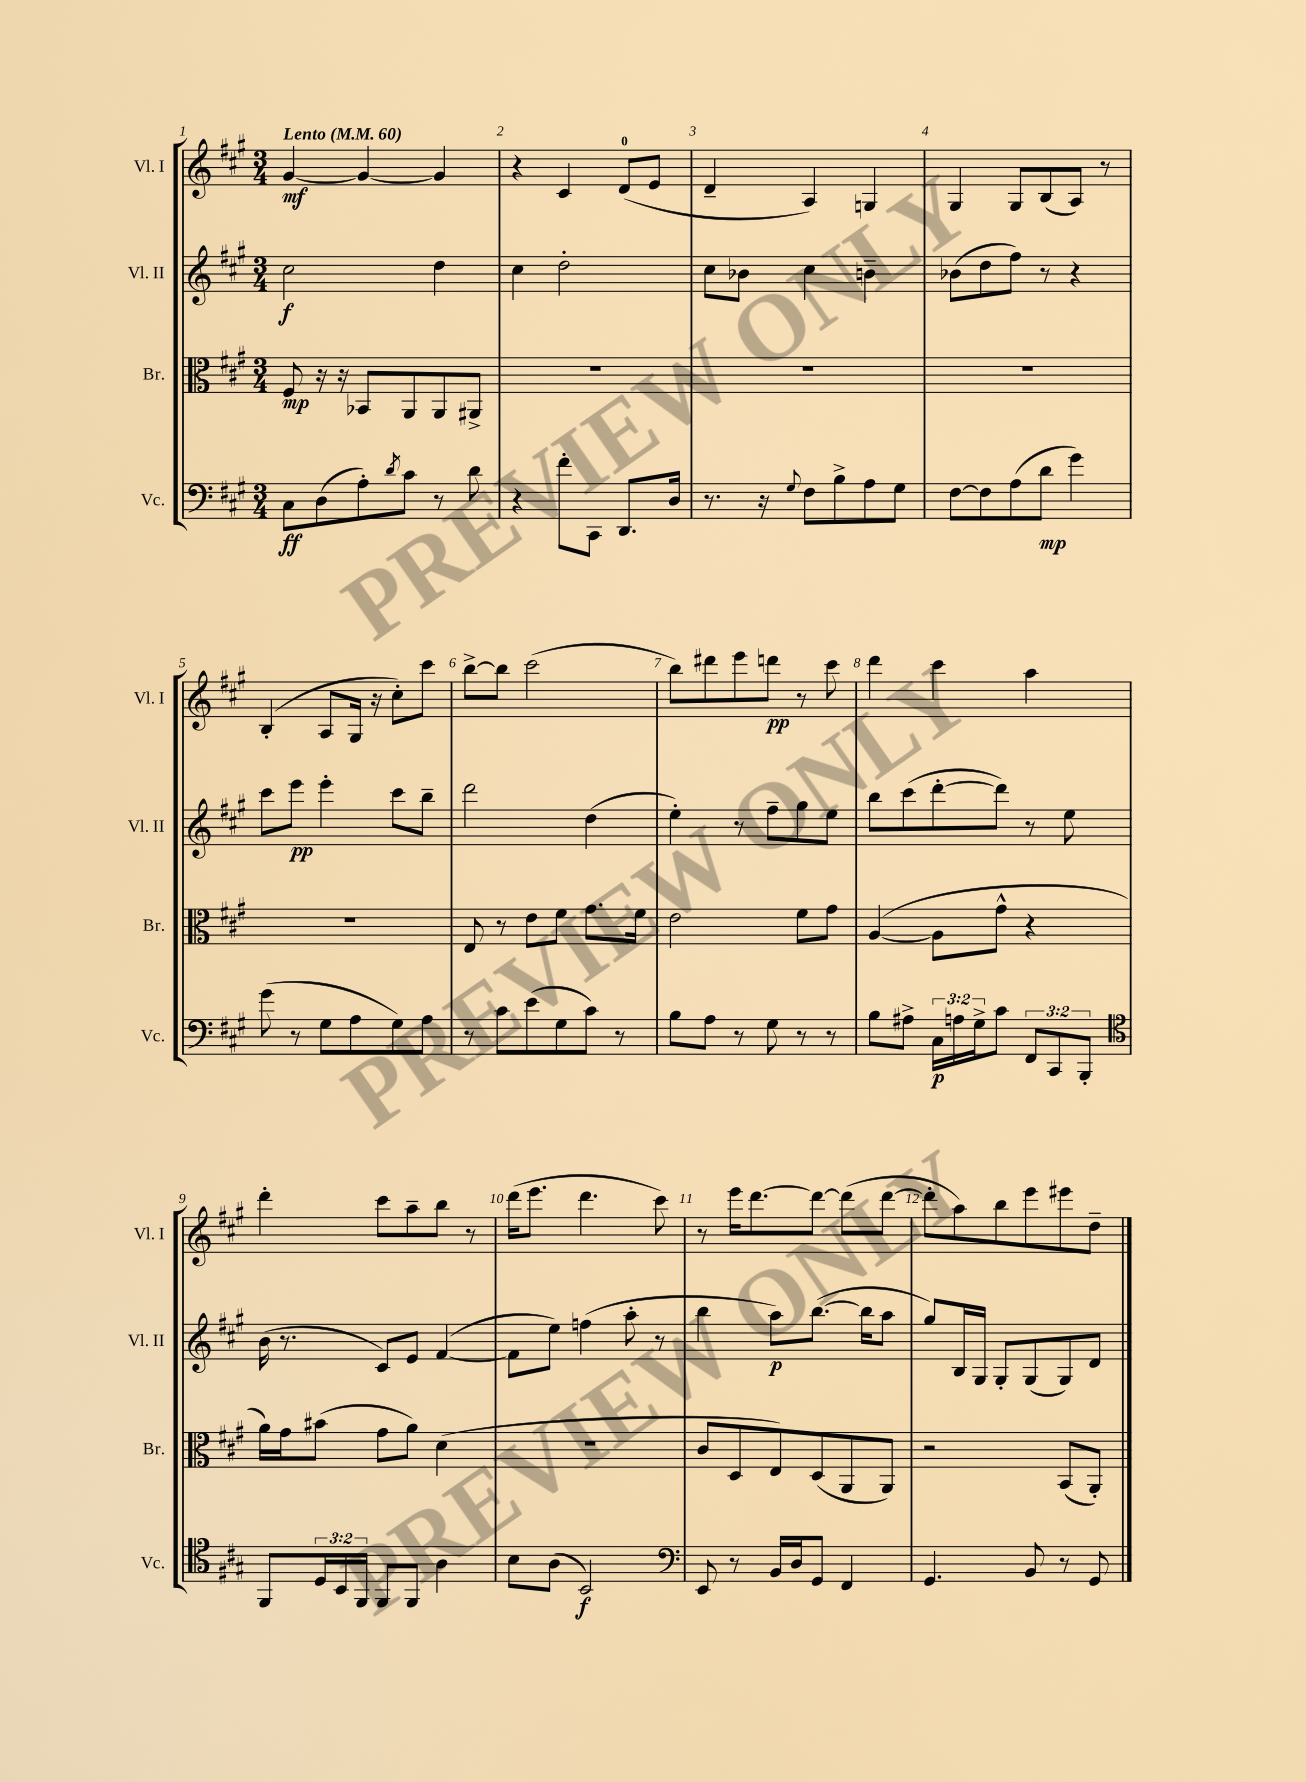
<<
\new StaffGroup <<
\new Staff = "s0" \with { instrumentName = "Vl. I" shortInstrumentName = "Vl. I" } {
    \clef treble \key a \major \numericTimeSignature \time 3/4 \tempo "Lento" 4 = 60
    gis'4~\mf gis'4~ gis'4 |
    r4 cis'4 d'8-0( e'8 |
    d'4-- a4) g4 |
    gis4 gis8 b8( a8) r8 |
    b4-.( a8 gis16 r16 cis''8-.) cis'''8 |
    b''8~-> b''8 cis'''2( |
    b''8) dis'''8 e'''8 d'''8\pp r8 cis'''8 |
    d'''4 cis'''4 a''4 |
    d'''4-. cis'''8 a''8-- b''8 r8 |
    d'''16( e'''8. d'''4. cis'''8) |
    r8 e'''16 d'''8.~ d'''8~ d'''8( d'''8~ |
    d'''8-. a''8) b''8 e'''8 eis'''8 d''8-- \bar "|." |
}
\new Staff = "s1" \with { instrumentName = "Vl. II" shortInstrumentName = "Vl. II" } {
    \clef treble \key a \major \numericTimeSignature \time 3/4
    cis''2\f d''4 |
    cis''4 d''2-. |
    cis''8 bes'8 cis''4 b'4-- |
    bes'8( d''8 fis''8) r8 r4 |
    cis'''8 e'''8\pp e'''4-. cis'''8 b''8-- |
    d'''2 d''4( |
    e''4-.) r8 fis''8-- gis''8 e''8 |
    b''8 cis'''8( d'''8~-. d'''8) r8 e''8 |
    b'16( r8. cis'8) e'8 fis'4~( |
    fis'8 e''8) f''4( a''8-. r8 |
    b''4 a''8\p) b''8.~( b''16 a''8 |
    gis''8) b16 gis16 gis8-. gis8( gis8) d'8 \bar "|." |
}
\new Staff = "s2" \with { instrumentName = "Br." shortInstrumentName = "Br." } {
    \clef alto \key a \major \numericTimeSignature \time 3/4
    fis8\mp r16 r16 bes,8 a,8 a,8 ais,8-> |
    R2. |
    R2. |
    R2. |
    R2. |
    e8 r8 e'8 fis'8 gis'8. fis'16 |
    e'2 fis'8 gis'8 |
    a4~( a8 gis'8-^ r4 |
    a'16) gis'16 bis'8( gis'8 a'8) d'4( |
    R2. |
    cis'8 d8 e8) d8( a,8 a,8) |
    r2 b,8( a,8-.) \bar "|." |
}
\new Staff = "s3" \with { instrumentName = "Vc." shortInstrumentName = "Vc." } {
    \clef bass \key a \major \numericTimeSignature \time 3/4 \override Staff.TupletNumber.text = #tuplet-number::calc-fraction-text
    cis8\ff d8( a8-.) \acciaccatura { d'8 } cis'8 r8 d'8 |
    r4 fis'8-. cis,8 d,8. d16 |
    r8. r16 \appoggiatura { gis8 } fis8 b8-> a8 gis8 |
    fis8~ fis8 a8( d'8\mp gis'4) |
    gis'8( r8 gis8 a8 gis8) a8 |
    r8 cis'8 e'8( gis8 cis'8) r8 |
    b8 a8 r8 gis8 r8 r8 |
    b8 ais8-> \tuplet 3/2 { cis16\p a16 gis16-> } cis'8 \tuplet 3/2 { fis,8 cis,8 b,,8-. } |
    \clef tenor fis,8 \tuplet 3/2 { d16 b,16 fis,16 } fis,8 fis,8 a4 |
    b8 a8( b,2\f) |
    \clef bass e,8 r8 b,16 d16 gis,8 fis,4 |
    gis,4. b,8 r8 gis,8 \bar "|." |
}
>>
>>
\layout { \context { \Score \override BarNumber.break-visibility = ##(#f #t #t) barNumberVisibility = #all-bar-numbers-visible } }
